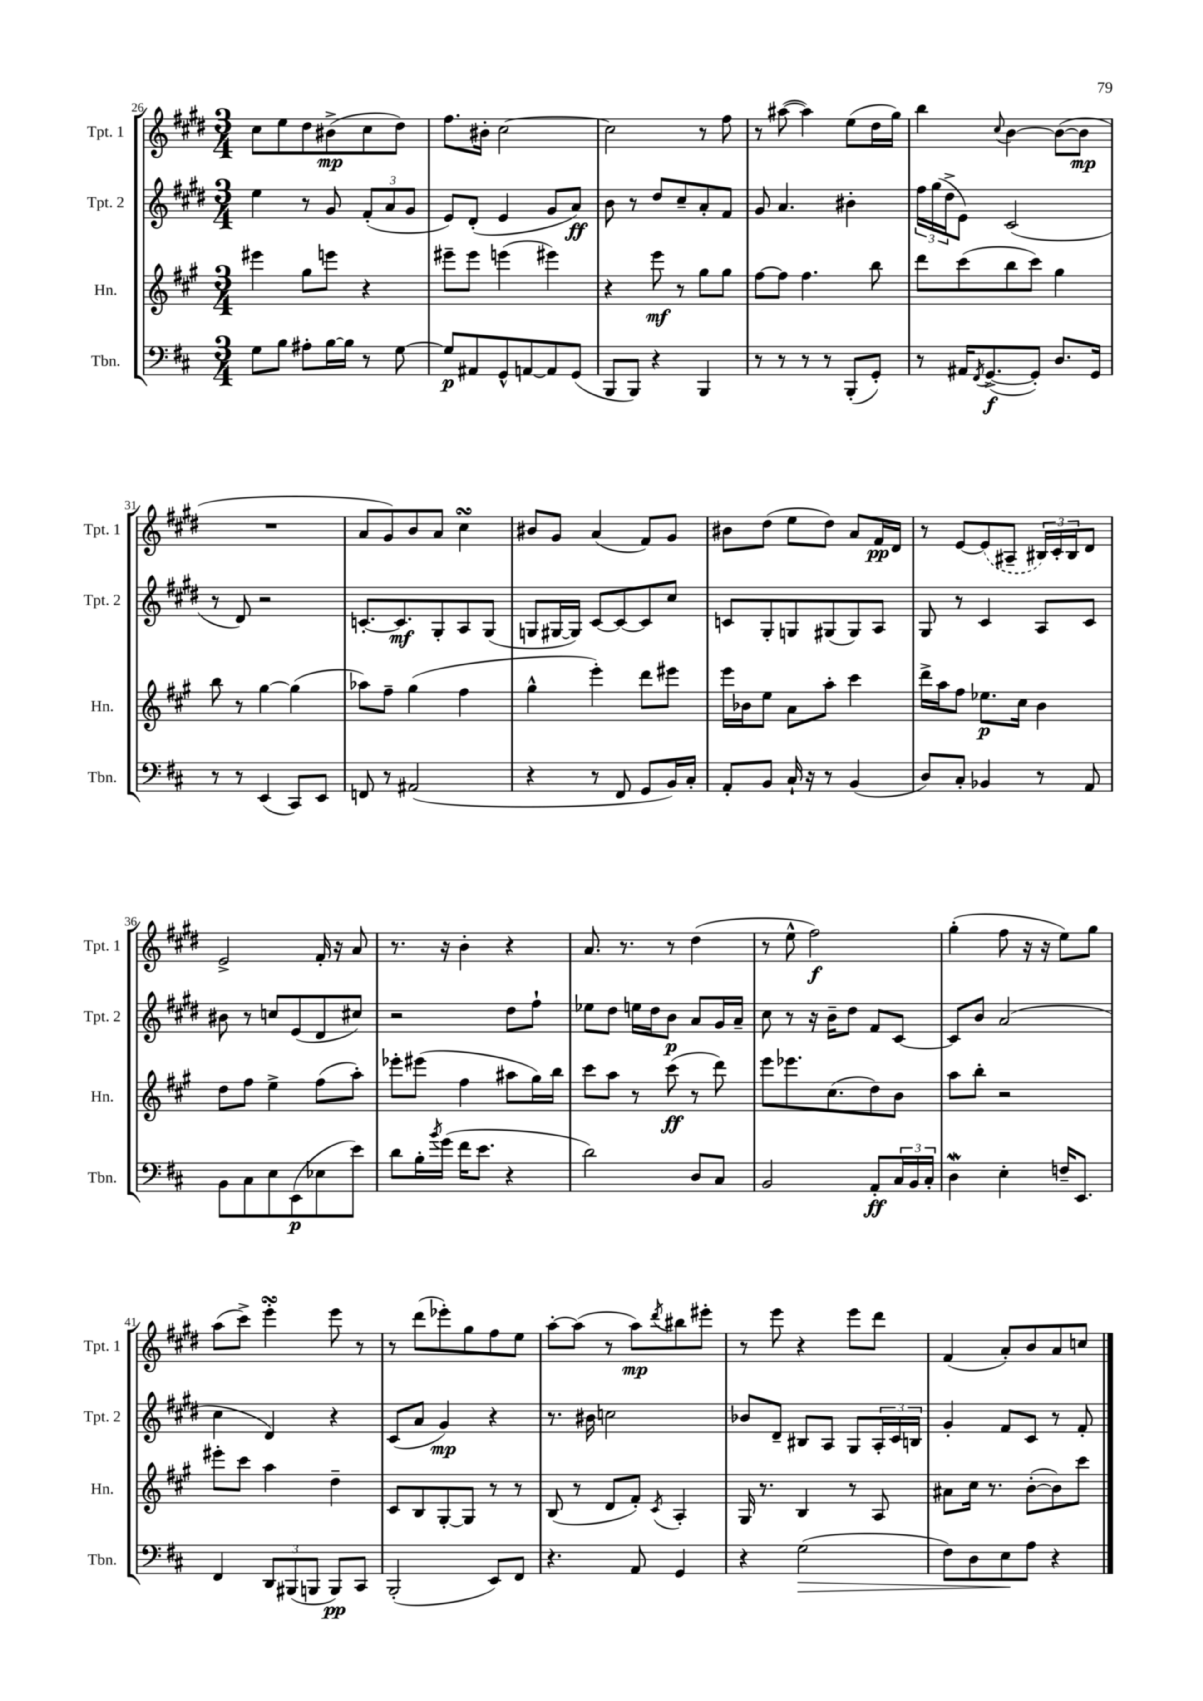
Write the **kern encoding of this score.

**kern	**dynam	**kern	**dynam	**kern	**dynam	**kern	**dynam
*part4	*part4	*part3	*part3	*part2	*part2	*part1	*part1
*staff4	*staff4	*staff3	*staff3	*staff2	*staff2	*staff1	*staff1
*I"Tbn.	*	*I"Hn.	*	*I"Tpt. 2	*	*I"Tpt. 1	*
*I'Tbn.	*	*I'Hn.	*	*I'Tpt. 2	*	*I'Tpt. 1	*
*clefF4	*	*clefG2	*	*clefG2	*	*clefG2	*
*k[f#c#]	*	*k[f#c#g#]	*	*k[f#c#g#d#]	*	*k[f#c#g#d#]	*
*M3/4	*	*M3/4	*	*M3/4	*	*M3/4	*
=26	=26	=26	=26	=26	=26	=26	=26
8G\L	.	4eee#X\	.	4ee\	.	8cc#\L	.
8B\J	.	.	.	.	.	8ee\	.
8A#X'\L	.	8gg#\L	.	8r	.	8dd#\	.
[16B\L	.	8eeen\J	.	8g#/	.	(8b#X^\	mp
16B\JJ]	.	.	.	.	.	.	.
8r	.	4r	.	(12f#'/L	.	8cc#\	.
.	.	.	.	12a/	.	.	.
[8G\	.	.	.	.	.	8dd#\J)	.
.	.	.	.	12g#/J	.	.	.
=27	=27	=27	=27	=27	=27	=27	=27
8G/L]	p	8eee#X~\L	.	8e/L)	.	8.ff#\L	.
8AA#X/	.	8eee#\J	.	(8d#'/J	.	.	.
.	.	.	.	.	.	16b#X'\Jk	.
8GG^^/	.	(4eeen\	.	4e/	.	[2cc#\	.
[8AAn/	.	.	.	.	.	.	.
8AA/]	.	4eee#X\)	.	8g#/L	.	.	.
(8GG/J	.	.	.	8a/J)	ff	.	.
=28	=28	=28	=28	=28	=28	=28	=28
8BBB/L	.	4r	.	8b\	.	2cc#\]	.
8BBB/J)	.	.	.	8r	.	.	.
4r	.	8eee\	mf	8dd#/L	.	.	.
.	.	8r	.	8cc#~/	.	.	.
4BBB/	.	8gg#\L	.	8a'/	.	8r	.
.	.	8gg#\J	.	8f#/J	.	8ff#\	.
=29	=29	=29	=29	=29	=29	=29	=29
8r	.	[8ff#\L	.	8g#/	.	8r	.
8r	.	8ff#\J]	.	4.a/	.	([8aa#X\	.
8r	.	4.ff#\	.	.	.	4aa#\])	.
8r	.	.	.	.	.	.	.
(8BBB'/L	.	.	.	4b#X'\	.	(8ee\L	.
8GG'/J)	.	8bb\	.	.	.	16dd#\L	.
.	.	.	.	.	.	16gg#\JJ)	.
=30	=30	=30	=30	=30	=30	=30	=30
8r	.	8ddd\L	.	24ff#\LL	.	4bb\	.
.	.	.	.	(24gg#\	.	.	.
.	.	.	.	24dd#^\J	.	.	.
16AA#X/KL	.	(8ccc#\	.	8e\J)	.	.	.
8qFF#/	.	.	.	.	.	.	.
([8.GG^/	f	.	.	.	.	.	.
.	.	.	.	.	.	8qqcc#/	.
.	.	8bb\	.	(2c#/	.	[4b\	.
8GG'/J])	.	8ccc#\J)	.	.	.	.	.
8.D/L	.	4gg#\	.	.	.	(8b\L_	.
.	.	.	.	.	.	8b\J]	mp
16GG/Jk	.	.	.	.	.	.	.
!!LO:LB:g=z
=31	=31	=31	=31	=31	=31	=31	=31
8r	.	8bb\	.	8r	.	2.r	.
8r	.	8r	.	8d#/)	.	.	.
(4EE/	.	[4gg#\	.	2r	.	.	.
8CC#/L)	.	(4gg#\]	.	.	.	.	.
8EE/J	.	.	.	.	.	.	.
=32	=32	=32	=32	=32	=32	=32	=32
8FFn/	.	8aa-X\L)	.	[8.cn'/L	.	8a/L	.
8r	.	8ff#~\J	.	.	.	8g#/)	.
.	.	.	.	8.c/]	mf	.	.
(2AA#X/	.	(4gg#\	.	.	.	8b/	.
.	.	.	.	8G#'/	.	8a/J	.
.	.	4ff#\	.	8A/	.	4cc#sSSS\	.
.	.	.	.	(8G#/J	.	.	.
=33	=33	=33	=33	=33	=33	=33	=33
4r	.	4gg#^^\	.	8Gn/L	.	8b#X/L	.
.	.	.	.	[16G#X/L	.	8g#/J	.
.	.	.	.	16G#/JJ])	.	.	.
8r	.	4eee'\)	.	[8c#/L	.	(4a/	.
8FF#/	.	.	.	8c#/_	.	.	.
8GG/L	.	8ddd\L	.	8c#/]	.	8f#/L)	.
16BB/L)	.	8eee#X\J	.	8cc#/J	.	8g#/J	.
16C#'/JJ	.	.	.	.	.	.	.
=34	=34	=34	=34	=34	=34	=34	=34
8AA'/L	.	16eee\LL	.	8cn/L	.	8b#X\L	.
.	.	16b-X\J	.	.	.	.	.
8BB/J	.	8ee\J	.	8G#'/	.	(8dd#\J	.
16C#`/	.	8a\L	.	8Gn/	.	8ee\L	.
16r	.	.	.	.	.	.	.
8r	.	8aa'\J	.	(8G#X/	.	8dd#\J)	.
(4BB/	.	4ccc#\	.	8G#/)	.	8a/L	.
.	.	.	.	8A/J	.	16f#/L	pp
.	.	.	.	.	.	16d#/JJ	.
=35	=35	=35	=35	=35	=35	=35	=35
8D/L)	.	16ddd^\LL	.	8G#/	.	8r	.
.	.	16aa\J	.	.	.	.	.
8C#'/J	.	8ff#\J	.	8r	.	[8e/L	.
4BB-X/	.	8.ee-X\L	p	4c#/	.	(8e/]	.
.	.	.	.	.	.	8A#X~/J	.
.	.	16cc#\Jk	.	.	.	.	.
8r	.	4b\	.	8A/L	.	24B#X/LL)	.
.	.	.	.	.	.	24c#'/	.
.	.	.	.	.	.	24B#/J	.
8AA/	.	.	.	8c#/J	.	8d#/J	.
!!LO:LB:g=z
=36	=36	=36	=36	=36	=36	=36	=36
8BB\L	.	8dd\L	.	8b#X\	.	2e^/	.
8C#\	.	8ff#\J	.	8r	.	.	.
8E\	.	4ee^\	.	8ccn/L	.	.	.
(8EE\	p	.	.	(8e/	.	.	.
8E-X\	.	(8ff#\L	.	8d#/	.	16f#'/	.
.	.	.	.	.	.	16r	.
8e\J)	.	8aa'\J)	.	8cc#X/J)	.	8a/	.
=37	=37	=37	=37	=37	=37	=37	=37
8d\L	.	8eee-X'\L	.	2r	.	8.r	.
16B'\L	.	(8eee#X\J	.	.	.	.	.
8qb/	.	.	.	.	.	.	.
(16g\JJ	.	.	.	.	.	16r	.
16f#\KL	.	4ff#\	.	.	.	4b'\	.
8.e\J	.	.	.	.	.	.	.
4r	.	8aa#X\L	.	8dd#\L	.	4r	.
.	.	16gg#\L)	.	8ff#`\J	.	.	.
.	.	16bb\JJ	.	.	.	.	.
=38	=38	=38	=38	=38	=38	=38	=38
2d\)	.	8ccc#\L	.	8ee-X\L	.	8.a/	.
.	.	8aa\J	.	8dd#\J	.	.	.
.	.	.	.	.	.	8.r	.
.	.	8r	.	16een\LL	.	.	.
.	.	.	.	16dd#\J	.	.	.
.	.	(8ccc#\	ff	8b\J	p	8r	.
8D/L	.	8r	.	8a/L	.	(4dd#\	.
8C#/J	.	8ddd\)	.	16g#/L	.	.	.
.	.	.	.	16a~/JJ	.	.	.
=39	=39	=39	=39	=39	=39	=39	=39
2BB/	.	8eee\L	.	8cc#\	.	8r	.
.	.	8.eee-X\	.	8r	.	8ee^^\	.
.	.	.	.	16r	.	2ff#\)	f
.	.	(8.cc#\	.	16b~\KL	.	.	.
.	.	.	.	8dd#\J	.	.	.
8AA'/L	ff	8dd\)	.	8f#/L	.	.	.
24C#/L	.	8b\J	.	[8c#/J	.	.	.
24BB/	.	.	.	.	.	.	.
24C#'/JJ	.	.	.	.	.	.	.
=40	=40	=40	=40	=40	=40	=40	=40
4Dw\	.	8aa\L	.	8c#/L]	.	(4gg#'\	.
.	.	8bb'\J	.	8b/J	.	.	.
4E'\	.	2r	.	(2a/	.	8ff#\	.
.	.	.	.	.	.	16r	.
.	.	.	.	.	.	16r	.
16Fn~/KL	.	.	.	.	.	8ee\L)	.
8.EE/J	.	.	.	.	.	.	.
.	.	.	.	.	.	8gg#\J	.
!!LO:LB:g=z
=41	=41	=41	=41	=41	=41	=41	=41
4FF#/	.	8eee#X'\L	.	4cc#\	.	(8aa\L	.
.	.	8ccc#\J	.	.	.	8ccc#^\J)	.
12DD/L	.	4aa\	.	4d#/)	.	4eeesSSs'\	.
(12BBB#X/	.	.	.	.	.	.	.
12BBBn/J	.	.	.	.	.	.	.
8BBB/L)	pp	4dd~\	.	4r	.	8eee\	.
8CC#/J	.	.	.	.	.	8r	.
=42	=42	=42	=42	=42	=42	=42	=42
(2BBB'/	.	8c#/L	.	(8c#/L	.	8r	.
.	.	8B/	.	8a/J	.	(8ddd#\L	.
.	.	[8G#'/	.	4g#/)	mp	8eee-X'\)	.
.	.	8G#/J]	.	.	.	8gg#\	.
8EE/L)	.	8r	.	4r	.	8ff#\	.
8FF#/J	.	8r	.	.	.	8ee\J	.
=43	=43	=43	=43	=43	=43	=43	=43
4.r	.	(8B/	.	8.r	.	[8aa'\L	.
.	.	8r	.	.	.	(8aa\J]	.
.	.	.	.	16b#X\	.	.	.
.	.	8d/L	.	2ccn\	.	8r	.
8AA/	.	8f#'/J)	.	.	.	8aa\L)	mp
.	.	8qc#/	.	.	.	8qddd#/	.
4GG/	.	4A'/	.	.	.	8bb#X\	.
.	.	.	.	.	.	8eee#X'\J	.
=44	=44	=44	=44	=44	=44	=44	=44
4r	.	16G#/	.	8b-X/L	.	8r	.
.	.	8.r	.	.	.	.	.
.	.	.	.	8d#~/J	.	8eee\	.
!	!LO:HP:b	!	!	!	!	!	!
(2G\	>	4B/	.	8B#X/L	.	4r	.
.	.	.	.	8A/J	.	.	.
.	.	8r	.	8G#/L	.	8eee\L	.
.	.	8A/	.	24A'/L	.	8ddd#\J	.
.	.	.	.	24c#/	.	.	.
.	.	.	.	24Bn/JJ	.	.	.
=45	=45	=45	=45	=45	=45	=45	=45
8F#\L)	.	8a#X\L	.	4g#'/	.	(4f#/	.
8D\	.	16cc#\Jk	.	.	.	.	.
.	.	8.r	.	.	.	.	.
8E\	.	.	.	8f#/L	.	8a'/L)	.
8A\J	]	([8b'\L	.	8c#/J	.	8b/	.
4r	.	8b\])	.	8r	.	8a/	.
.	.	8ccc#\J	.	8f#'/	.	8ccn/J	.
==	==	==	==	==	==	==	==
*-	*-	*-	*-	*-	*-	*-	*-
